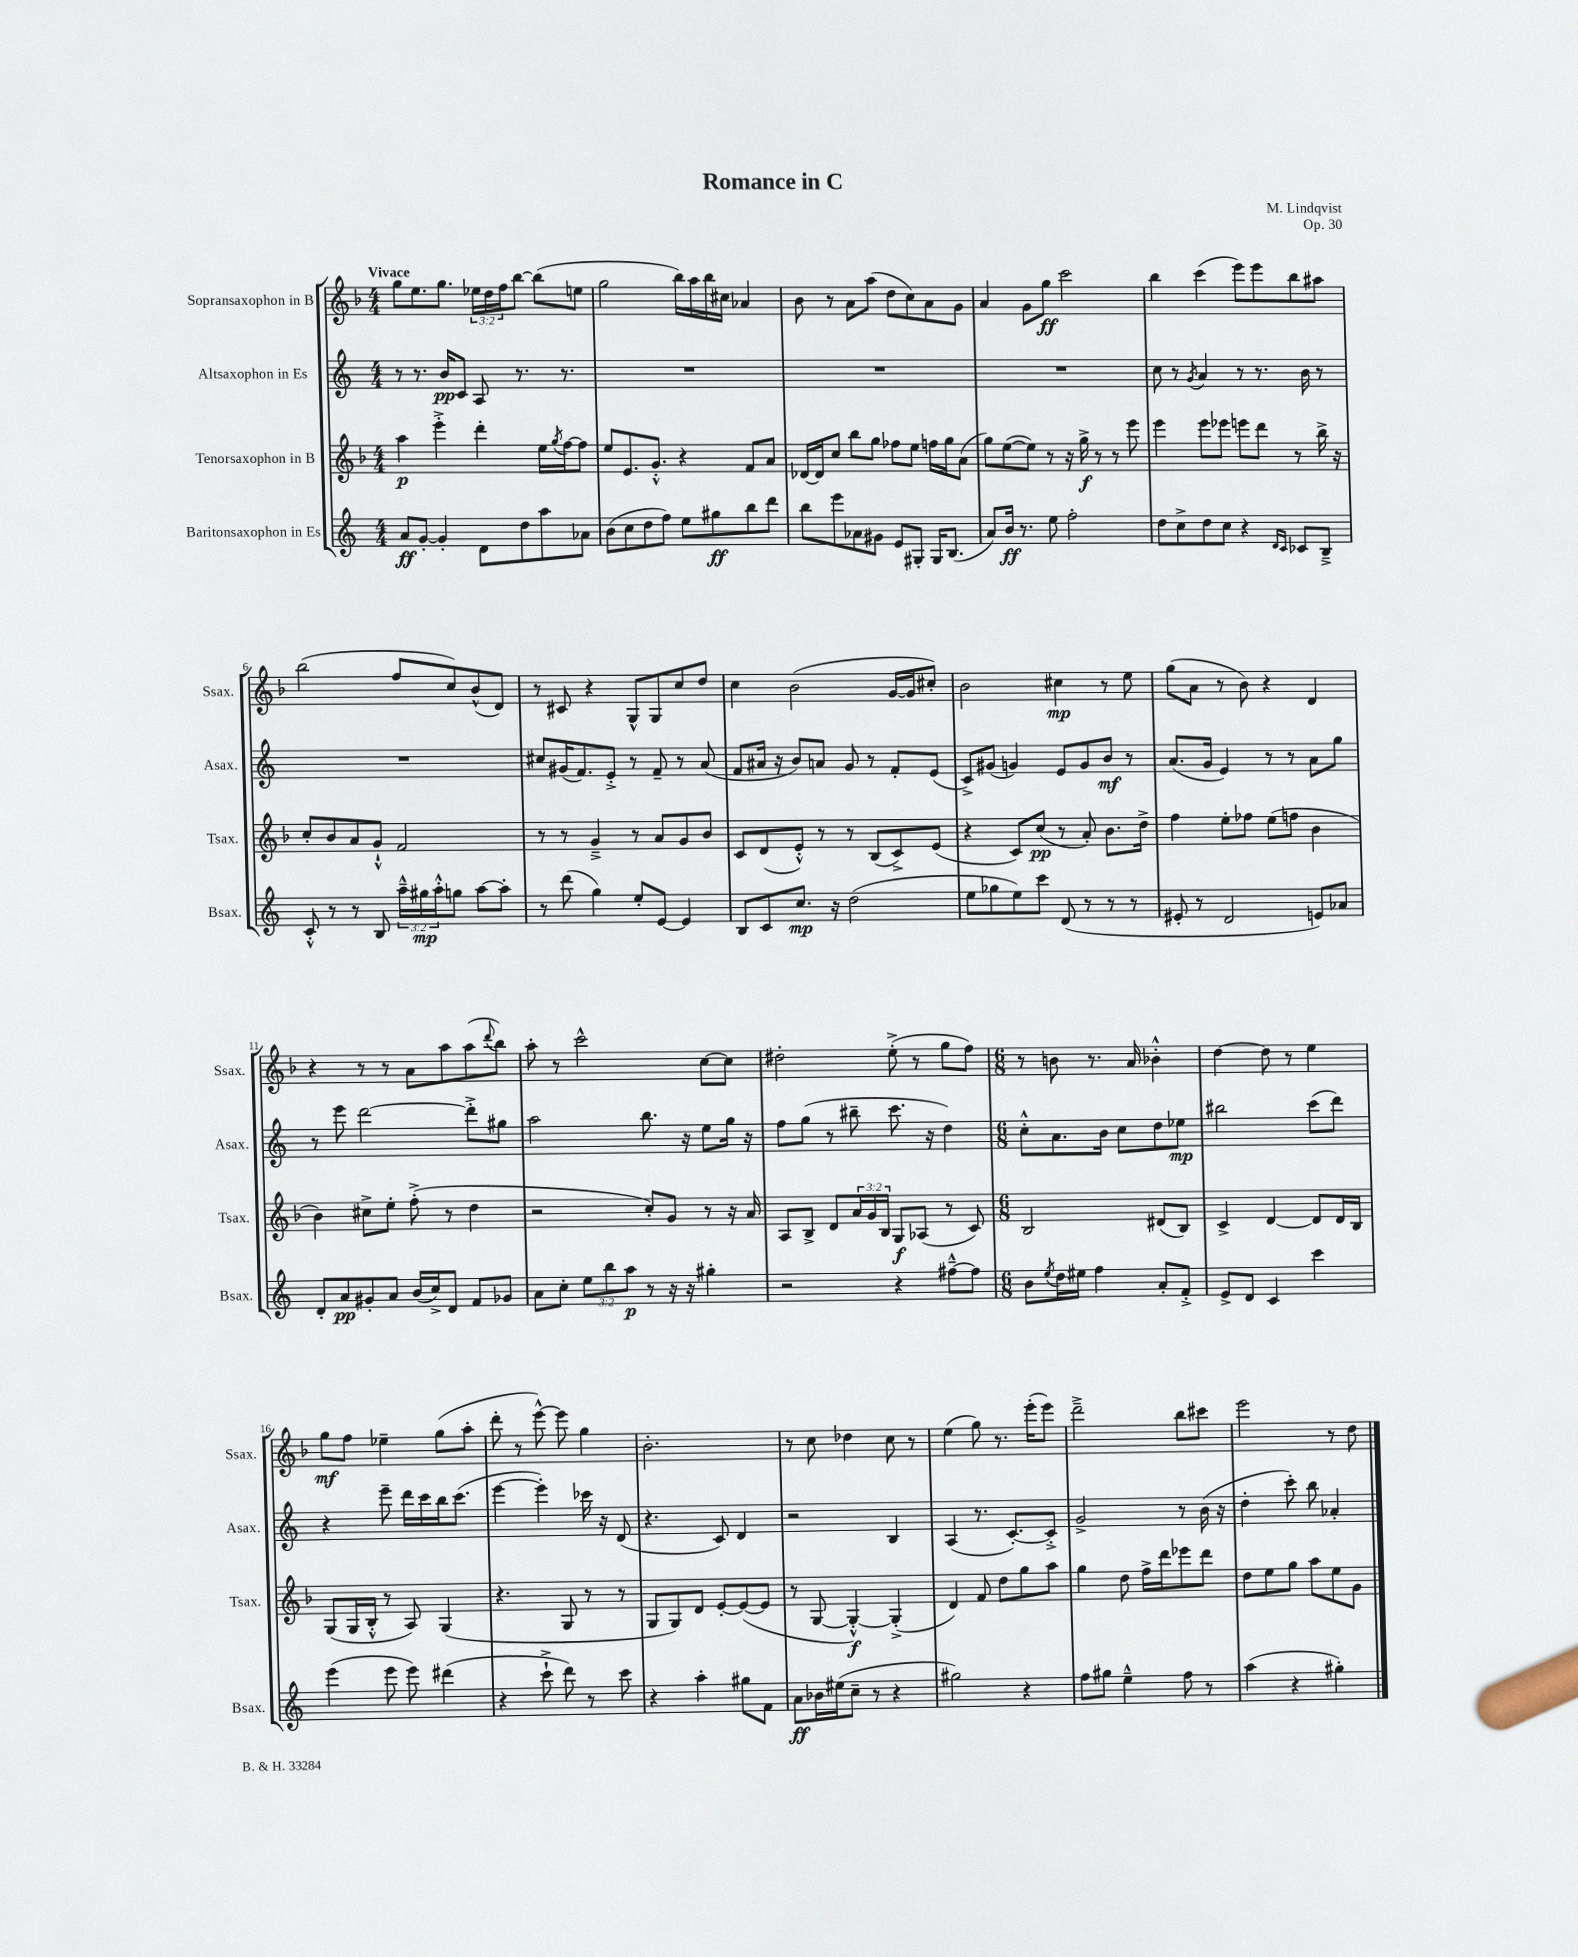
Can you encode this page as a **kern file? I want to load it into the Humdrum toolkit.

**kern	**dynam	**kern	**dynam	**kern	**dynam	**kern	**dynam
*part4	*part4	*part3	*part3	*part2	*part2	*part1	*part1
*staff4	*staff4	*staff3	*staff3	*staff2	*staff2	*staff1	*staff1
*I"Baritonsaxophon in Es	*	*I"Tenorsaxophon in B	*	*I"Altsaxophon in Es	*	*I"Sopransaxophon in B	*
*I'Bsax.	*	*I'Tsax.	*	*I'Asax.	*	*I'Ssax.	*
*clefG2	*	*clefG2	*	*clefG2	*	*clefG2	*
*k[]	*	*k[b-]	*	*k[]	*	*k[b-]	*
*M4/4	*	*M4/4	*	*M4/4	*	*M4/4	*
=1	=1	=1	=1	=1	=1	=1	=1
!	!	!	!	!	!	!LO:TX:a:B:t=Vivace	!
8a/L	ff	4aa\	p	8r	.	8gg\L	.
[8g'/J	.	.	.	8.r	.	8.ee\	.
4g'/]	.	4eee'^\	.	.	.	.	.
.	.	.	.	16b/KL	pp	8.gg\J	.
.	.	.	.	8c/J	.	.	.
8d\L	.	4ddd'\	.	8A/	.	24ee-X\LL	.
.	.	.	.	.	.	24dd\	.
.	.	.	.	.	.	24ff\J	.
8dd\	.	.	.	8.r	.	[8bb-\J	.
8aa\	.	16ee\LL	.	.	.	(8bb-\L]	.
.	.	8qgg/	.	.	.	.	.
.	.	[16ff\J	.	8.r	.	.	.
8a-X\J	.	8ff\J]	.	.	.	8een\J	.
=2	=2	=2	=2	=2	=2	=2	=2
(8b\L	.	8ee/L	.	1r	.	2gg\	.
8cc\	.	8.e/	.	.	.	.	.
8dd\	.	.	.	.	.	.	.
.	.	8.g'^^/J	.	.	.	.	.
8ff\J)	.	.	.	.	.	.	.
8ee\L	.	4r	.	.	.	16bb-\LL)	.
.	.	.	.	.	.	16aa\	.
8gg#X\	ff	.	.	.	.	16bb-\	.
.	.	.	.	.	.	16cc#X\JJ	.
8bb\	.	8f/L	.	.	.	4a-X/	.
8ddd\J	.	8a/J	.	.	.	.	.
=3	=3	=3	=3	=3	=3	=3	=3
8bb\L	.	[16d-X/LL	.	1r	.	8b-\	.
.	.	16d-/J]	.	.	.	.	.
8eee\	.	8cc/J	.	.	.	8r	.
8a-X\	.	8bb-\L	.	.	.	8a\L	.
8g#X\J	.	8gg\J	.	.	.	(8aa\J	.
8e/L	.	8ff-X\L	.	.	.	8dd\L	.
8G#X'/J	.	8ee\J	.	.	.	8cc\)	.
16G#/KL	.	16ffn\LL	.	.	.	8a\	.
(8.B/J	.	16gg\J	.	.	.	.	.
.	.	(8a\J	.	.	.	8g\J	.
=4	=4	=4	=4	=4	=4	=4	=4
8a/L)	.	8gg\L)	.	1r	.	4a/	.
16b/Jk	ff	([8ee\	.	.	.	.	.
8.r	.	.	.	.	.	.	.
.	.	8ee\J])	.	.	.	8g\L	.
8ee\	.	8r	.	.	.	8gg\J	ff
2ff'\	.	16r	.	.	.	2ccc\	.
.	.	16gg^\	f	.	.	.	.
.	.	8r	.	.	.	.	.
.	.	8r	.	.	.	.	.
.	.	8eee\	.	.	.	.	.
=5	=5	=5	=5	=5	=5	=5	=5
8dd\L	.	4eee\	.	8cc\	.	4bb-\	.
8cc^\	.	.	.	8r	.	.	.
.	.	.	.	8qg/	.	.	.
8dd\	.	8eee\L	.	4a/	.	(4ccc\	.
8cc\J	.	8eee-X\J	.	.	.	.	.
4r	.	8eeen\L	.	8r	.	8eee\L)	.
.	.	8ddd\J	.	8.r	.	8eee\	.
16qqd/LL	.	.	.	.	.	.	.
16qqc/JJ	.	.	.	.	.	.	.
8c-X/L	.	8r	.	.	.	8bb-\	.
.	.	.	.	16b\	.	.	.
8B~^/J	.	16bb-^\	.	8r	.	8aa#X\J	.
.	.	16r	.	.	.	.	.
!!LO:LB:g=z
=6	=6	=6	=6	=6	=6	=6	=6
8c'^^/	.	8cc'/L	.	1r	.	(2bb-\	.
8r	.	8b-/	.	.	.	.	.
8r	.	8a/	.	.	.	.	.
8B/	.	8g`^^/J	.	.	.	.	.
24aa~^^\LL	.	2f/	.	.	.	8ff/L	.
24gg#X\	mp	.	.	.	.	.	.
24aa'^^\J	.	.	.	.	.	.	.
8ggn\J	.	.	.	.	.	8cc/)	.
[8aa\L	.	.	.	.	.	(8b-^^/	.
8aa'\J]	.	.	.	.	.	8d/J)	.
=7	=7	=7	=7	=7	=7	=7	=7
8r	.	8r	.	8cc#X/L	.	8r	.
(8ddd\	.	8r	.	(16g#X/K	.	8c#X/	.
.	.	.	.	8.f/)	.	.	.
4gg\)	.	4g~^/	.	.	.	4r	.
.	.	.	.	8e'^/J	.	.	.
8ee'/L	.	8r	.	8r	.	8G^^/L	.
[8e/J	.	8a/L	.	8f~/	.	8G/	.
4e/]	.	8g/	.	8r	.	8cc/	.
.	.	8b-/J	.	(8a/	.	8dd/J	.
=8	=8	=8	=8	=8	=8	=8	=8
8B/L	.	8c/L	.	8f/L	.	4cc\	.
8c/	.	(8d/	.	16a#X/Jk	.	.	.
.	.	.	.	16r	.	.	.
8.cc/J	mp	8e'^^/J)	.	8b/L)	.	(2b-\	.
.	.	8r	.	8an/J	.	.	.
16r	.	.	.	.	.	.	.
(2dd\	.	8r	.	8g/	.	.	.
.	.	(8B-/L	.	8r	.	.	.
.	.	8c^/)	.	8f'/L	.	[16g/LL	.
.	.	.	.	.	.	16g/J]	.
.	.	(8e/J	.	(8e/J	.	8cc#X'/J)	.
=9	=9	=9	=9	=9	=9	=9	=9
8ee\L	.	4r	.	8c^/L)	.	2b-\	.
8gg-X\	.	.	.	(8g#X/J	.	.	.
8ee\)	.	8c/L)	.	4gn/)	.	.	.
8ccc\J	.	(8cc/J	pp	.	.	.	.
(8d/	.	8r	.	8e/L	.	4cc#X\	mp
8r	.	8a'/)	.	8g/	.	.	.
8r	.	8.b-\L	.	8b/J	mf	8r	.
8r	.	.	.	8r	.	8ee\	.
.	.	16dd^\Jk	.	.	.	.	.
=10	=10	=10	=10	=10	=10	=10	=10
8e#X'/	.	4ff\	.	(8.a/L	.	(8gg\L	.
8r	.	.	.	.	.	8a\J	.
.	.	.	.	16g/Jk	.	.	.
2d/	.	8ee'\L	.	4e/)	.	8r	.
.	.	8ff-X\J	.	.	.	8b-\)	.
.	.	(8ee\L	.	8r	.	4r	.
.	.	8ffn\J	.	8r	.	.	.
8en/L)	.	4b-\	.	8a\L	.	4d/	.
8a-X/J	.	.	.	8gg\J	.	.	.
!!LO:LB:g=z
=11	=11	=11	=11	=11	=11	=11	=11
8d'/L	.	4b-\)	.	8r	.	4r	.
8a/	pp	.	.	8eee\	.	.	.
8g#X'/	.	8cc#X^\L	.	[2ddd\	.	8r	.
8a/J	.	8ee'\J	.	.	.	8r	.
(16b/LL	.	(8ff'^\	.	.	.	8a\L	.
16cc^/J)	.	.	.	.	.	.	.
8d/J	.	8r	.	.	.	8aa\	.
8f/L	.	4dd\	.	8ddd'^\L]	.	(8aa\	.
.	.	.	.	.	.	8qqddd/	.
8g-X/J	.	.	.	8gg#X\J	.	8bb-\J)	.
=12	=12	=12	=12	=12	=12	=12	=12
8a\L	.	2r	.	2aa\	.	8aa'\	.
8cc'\J	.	.	.	.	.	8r	.
12ee\L	.	.	.	.	.	2ccc^^\	.
12bb\	.	.	.	.	.	.	.
12aa\J	p	.	.	.	.	.	.
8r	.	8cc'/L)	.	8.bb\	.	.	.
16r	.	8g/J	.	.	.	.	.
16r	.	.	.	16r	.	.	.
4gg#X'\	.	8r	.	8ee\L	.	[8cc\L	.
.	.	16r	.	16gg\Jk	.	8cc\J]	.
.	.	16a/	.	16r	.	.	.
=13	=13	=13	=13	=13	=13	=13	=13
2r	.	8A/L	.	8ff\L	.	2dd#X'\	.
.	.	8B-^/J	.	(8gg\J	.	.	.
.	.	8d/L	.	8r	.	.	.
.	.	24a/L	.	8bb#X~\	.	.	.
.	.	24g/	.	.	.	.	.
.	.	24B-/JJ	.	.	.	.	.
4r	.	8G/L	f	8.ccc\	.	(8ee'^\	.
.	.	(8A-X/J	.	.	.	8r	.
.	.	.	.	16r	.	.	.
[8ff#X~^^\L	.	8r	.	4dd\)	.	8gg\L	.
8ff#\J]	.	8c/)	.	.	.	8ff\J)	.
=14	=14	=14	=14	=14	=14	=14	=14
*M6/8	*	*M6/8	*	*M6/8	*	*M6/8	*
8b\L	.	2B-/	.	8cc'^^\L	.	8r	.
8qee/	.	.	.	.	.	.	.
16dd\L	.	.	.	8.a\	.	8bn\	.
16ee#X\JJ	.	.	.	.	.	.	.
4ff\	.	.	.	.	.	8.r	.
.	.	.	.	16b\Jk	.	.	.
.	.	.	.	8cc\L	.	.	.
.	.	.	.	.	.	16a/	.
8a'/L	.	(8d#X/L	.	8dd\	.	4b-X'^^\	.
8f'^/J	.	8B-/J)	.	8ee-X\J	mp	.	.
=15	=15	=15	=15	=15	=15	=15	=15
8e^/L	.	4c^/	.	2bb#X\	.	[4dd\	.
8d/J	.	.	.	.	.	.	.
4c/	.	[4d/	.	.	.	8dd\]	.
.	.	.	.	.	.	8r	.
4ccc\	.	8d/L]	.	(8ccc\L	.	4ee\	.
.	.	16d/L	.	8ddd\J)	.	.	.
.	.	16B-/JJ	.	.	.	.	.
!!LO:LB:g=z
=16	=16	=16	=16	=16	=16	=16	=16
(4eee\	.	(8G/L	.	4r	.	8gg\L	mf
.	.	16G/L	.	.	.	8ff\J	.
.	.	16B-'^^/JJ	.	.	.	.	.
8eee\	.	8r	.	8eee~\	.	4ee-X~\	.
8eee\)	.	8A/)	.	16ddd\LL	.	.	.
.	.	.	.	16ccc\	.	.	.
(4ddd#X\	.	(4G/	.	16bb\J	.	(8gg\L	.
.	.	.	.	(8.ccc\J	.	.	.
.	.	.	.	.	.	8aa'\J	.
=17	=17	=17	=17	=17	=17	=17	=17
4r	.	4.r	.	[4eee\	.	8ddd'\	.
.	.	.	.	.	.	8r	.
8ccc`^\	.	.	.	4eee'\])	.	[8eee^^\)	.
8ddd\)	.	8G/	.	.	.	8eee\]	.
8r	.	8r	.	16ccc-X\	.	4gg\	.
.	.	.	.	16r	.	.	.
8ccc\	.	8r	.	(8d/	.	.	.
=18	=18	=18	=18	=18	=18	=18	=18
4r	.	8G/L	.	4.r	.	2.b-'\	.
.	.	8G/)	.	.	.	.	.
4aa'\	.	8d/J	.	.	.	.	.
.	.	[8e'/L	.	8c/)	.	.	.
8gg#X\L	.	(8e/_	.	4d/	.	.	.
8f\J	.	8e/J]	.	.	.	.	.
=19	=19	=19	=19	=19	=19	=19	=19
8a\L	ff	8r	.	2r	.	8r	.
16b-X\L	.	[8G/	.	.	.	8cc\	.
(16ee#X\J	.	.	.	.	.	.	.
8cc~\J	.	4G'^^/_)	f	.	.	4dd-X\	.
8r	.	.	.	.	.	.	.
4r	.	(4G'^/]	.	4B/	.	8cc\	.
.	.	.	.	.	.	8r	.
=20	=20	=20	=20	=20	=20	=20	=20
2gg#X\)	.	4d/)	.	(4A/	.	(4ee\	.
.	.	8f/	.	8.r	.	8gg\)	.
.	.	8dd\L	.	.	.	8.r	.
.	.	.	.	[8.c'/L)	.	.	.
4r	.	8gg\	.	.	.	.	.
.	.	.	.	.	.	(16eee'\KL	.
.	.	8aa\J	.	8c'^/J]	.	8eee\J)	.
=21	=21	=21	=21	=21	=21	=21	=21
8ff\L	.	4gg\	.	2g^/	.	2ddd~^\	.
8gg#X\J	.	.	.	.	.	.	.
4ee~^^\	.	8dd\	.	.	.	.	.
.	.	16ff^\LL	.	.	.	.	.
.	.	16ddd\J	.	.	.	.	.
8ff\	.	8eee-X\	.	8r	.	8bb-\L	.
8r	.	8ddd\J	.	(16b\	.	8ccc#X\J	.
.	.	.	.	16r	.	.	.
=22	=22	=22	=22	=22	=22	=22	=22
(4aa\	.	8dd\L	.	4dd'\	.	2eee\	.
.	.	8ee\	.	.	.	.	.
4r	.	8gg\J	.	8ccc'\)	.	.	.
.	.	8aa\L	.	8bb\	.	.	.
4gg#X'\)	.	8ee\	.	4a-X'/	.	8r	.
.	.	8g\J	.	.	.	8dd\	.
==	==	==	==	==	==	==	==
*-	*-	*-	*-	*-	*-	*-	*-
